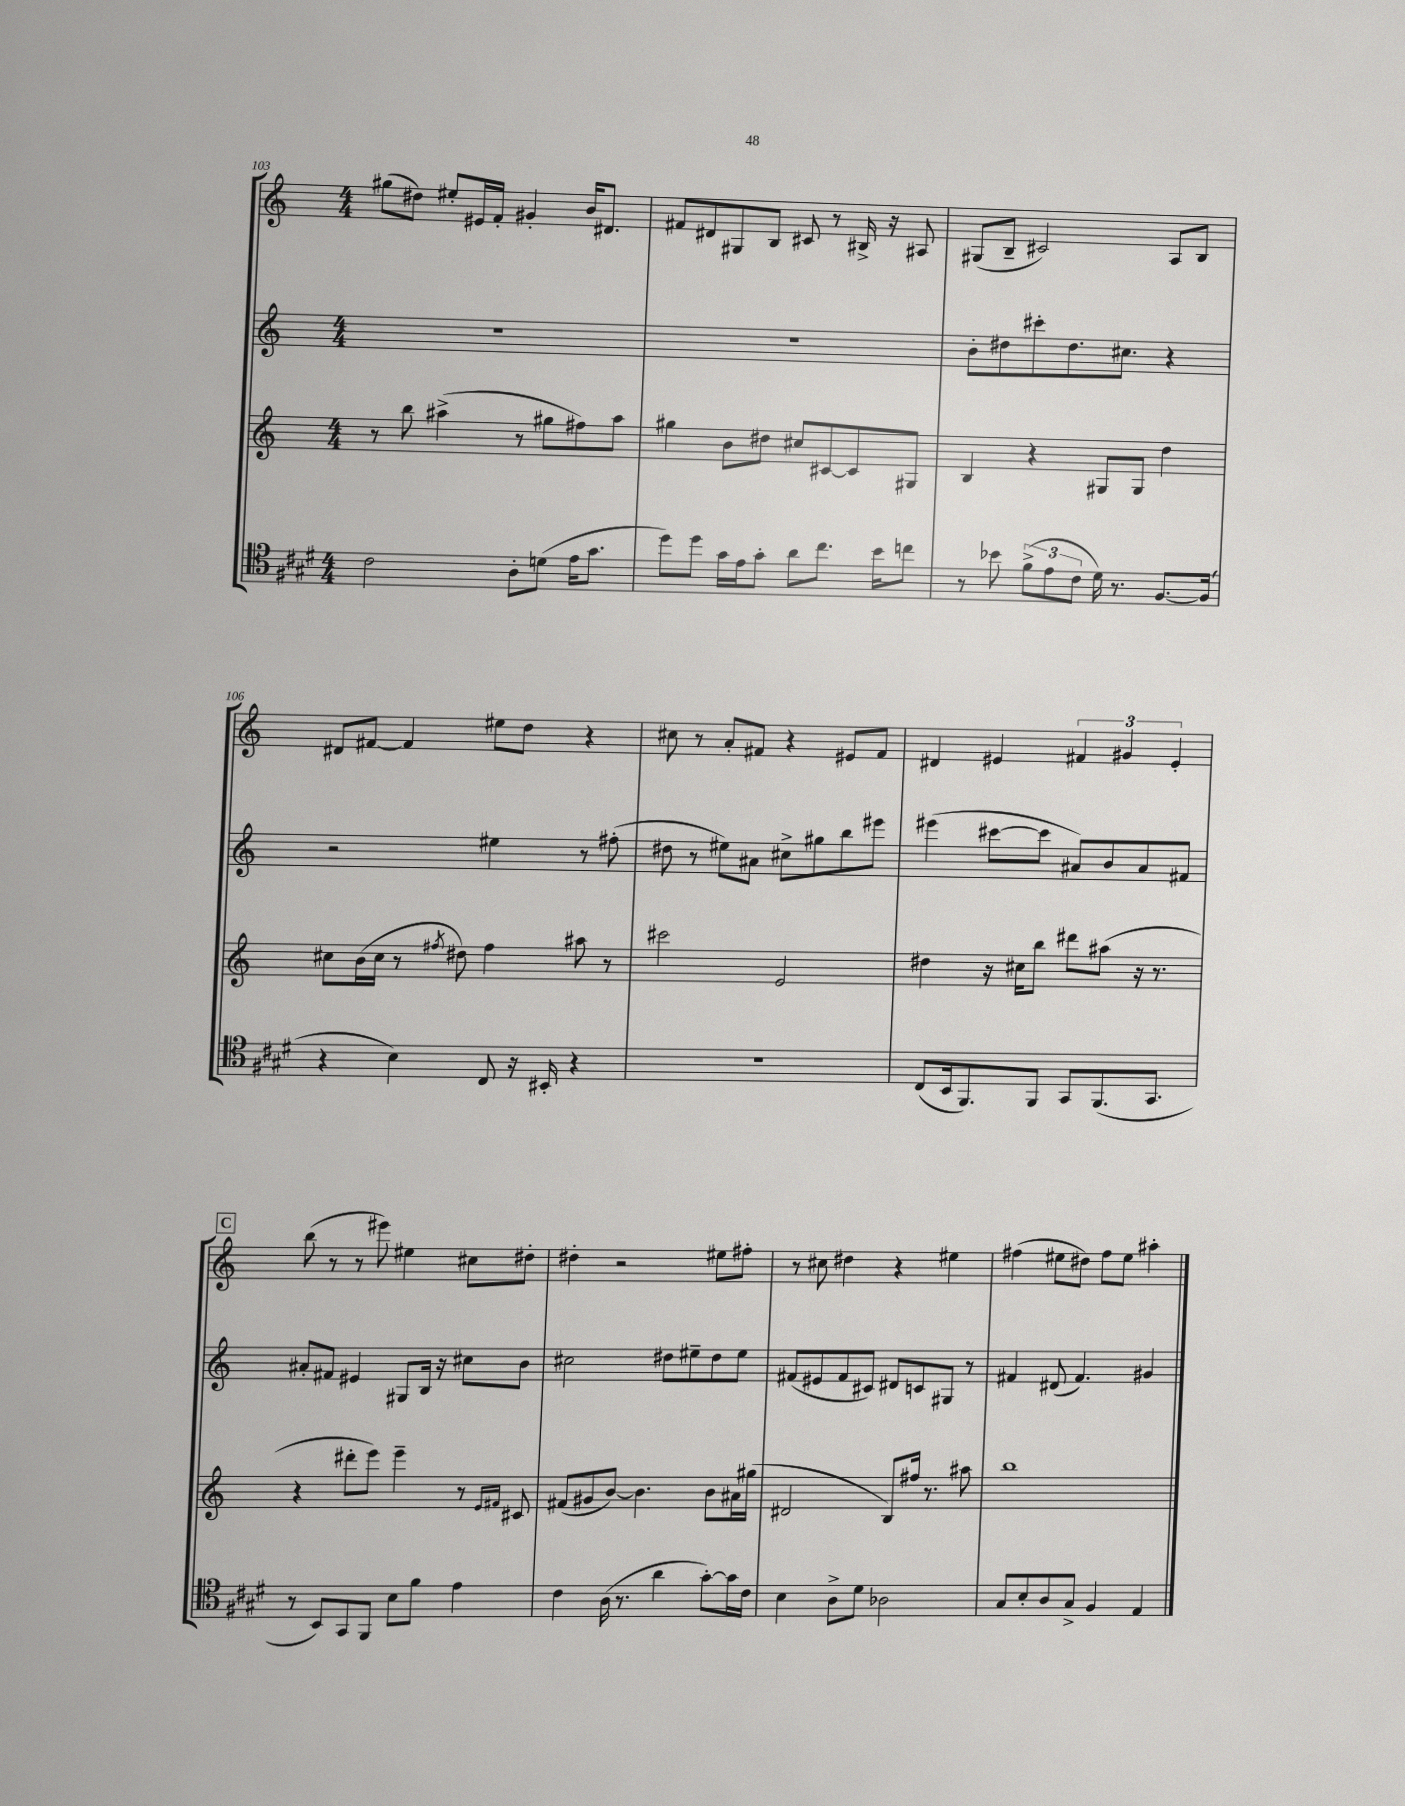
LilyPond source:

<<
\new StaffGroup <<
\new Staff = "s0" {
    \clef treble \key c \major \numericTimeSignature \time 4/4
    gis''8( dis''8) eis''8-. eis'16 f'16-. gis'4-. b'16 dis'8. |
    fis'8 dis'8 gis8 b8 cis'8 r8 bis16-> r16 ais8 |
    gis8( b8-- cis'2) a8 b8 |
    dis'8 fis'8~ fis'4 eis''8 d''8 r4 |
    cis''8 r8 a'8-. fis'8 r4 eis'8 fis'8 |
    dis'4 eis'4 \tuplet 3/2 { fis'4 gis'4 eis'4-. } |
    \mark \markup { \box "C" } b''8( r8 r8 eis'''8) eis''4 cis''8 dis''8-. |
    dis''4-. r2 eis''8 fis''8-. |
    r8 cis''8 dis''4 r4 eis''4 |
    fis''4( eis''8 dis''8) fis''8 eis''8 ais''4-. \bar "|." |
}
\new Staff = "s1" {
    \clef treble \key c \major \numericTimeSignature \time 4/4
    R1 |
    R1 |
    b'8-. dis''8 cis'''8-. dis''8. cis''8. r4 |
    r2 eis''4 r8 fis''8-.( |
    dis''8 r8 eis''8) ais'8 cis''8-> gis''8 b''8 eis'''8 |
    eis'''4( cis'''8~ cis'''8 ais'8) b'8 ais'8 fis'8 |
    \mark \markup { \box "C" } ais'8-. fis'8 eis'4 gis8 b16 r16 cis''8 b'8 |
    cis''2 dis''8 eis''8-- dis''8 eis''8 |
    fis'8( eis'8 fis'8 cis'8) dis'8 c'8 gis8 r8 |
    fis'4 dis'8( fis'4.) gis'4 \bar "|." |
}
\new Staff = "s2" {
    \clef treble \key c \major \numericTimeSignature \time 4/4
    r8 b''8 ais''4->( r8 gis''8 fis''8) ais''8 |
    gis''4 b'8 dis''8 cis''8 cis'8~ cis'8 gis8 |
    b4 r4 gis8 gis8 d''4 |
    cis''8 b'16( cis''16 r8 \acciaccatura { fis''8 } dis''8) fis''4 ais''8 r8 |
    cis'''2 e'2 |
    dis''4 r16 cis''16 b''8 dis'''8 ais''8( r16 r8. |
    \mark \markup { \box "C" } r4 dis'''8-. e'''8) e'''4-- r8 \grace { e'16 fis'16 } cis'8 |
    fis'8( gis'8 b'8~) b'4. b'8 ais'16 gis''16( |
    dis'2 b8) fis''16 r8. ais''8 |
    b''1 \bar "|." |
}
\new Staff = "s3" {
    \clef tenor \key e \major \numericTimeSignature \time 4/4
    cis'2 a8-. d'8( e'16 gis'8. |
    dis''8) dis''8 gis'16 e'16 gis'8-. a'8 cis''8. b'16 c''8 |
    r8 bes'8 \tuplet 3/2 { fis'8->( e'8 cis'8 } dis'16) r8. fis8.~ fis16( |
    r4 b4) cis8 r16 bis,16-. r4 |
    R1 |
    cis8( b,16 fis,8.) fis,8 gis,8 fis,8.( gis,8. |
    \mark \markup { \box "C" } r8 b,8) gis,8 fis,8 b8 fis'8 e'4 |
    cis'4 a16( r8. a'4 gis'8~-.) gis'16 cis'16 |
    b4 a8-> dis'8 aes2 |
    gis8 b8-. a8 gis8-> fis4 e4 \bar "|." |
}
>>
>>
\layout { \context { \Score currentBarNumber = #103 } }
